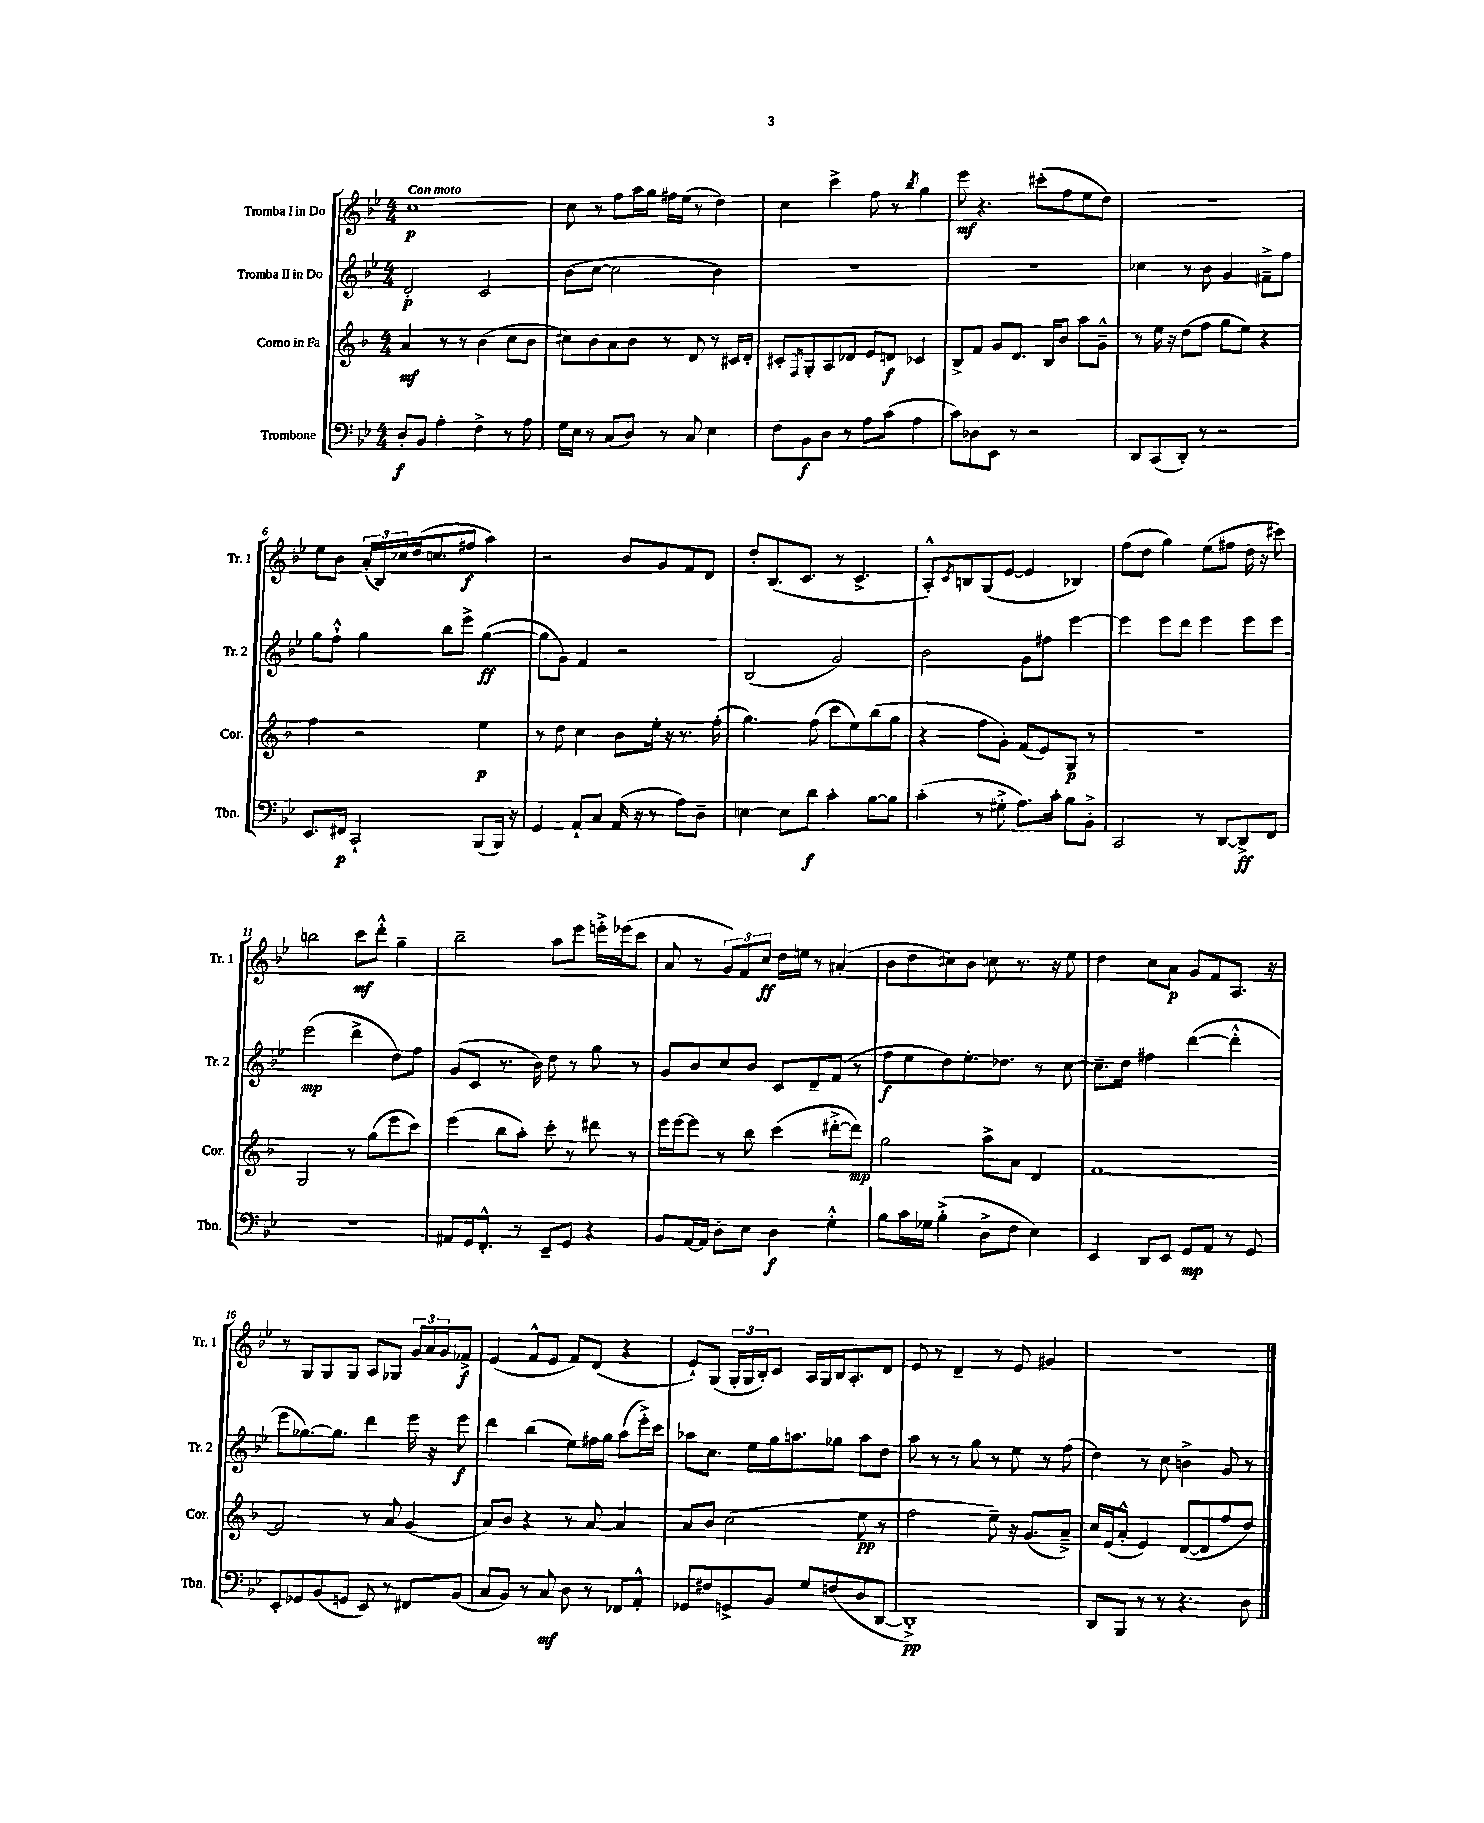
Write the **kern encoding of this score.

**kern	**dynam	**kern	**dynam	**kern	**dynam	**kern	**dynam
*part4	*part4	*part3	*part3	*part2	*part2	*part1	*part1
*staff4	*staff4	*staff3	*staff3	*staff2	*staff2	*staff1	*staff1
*I"Trombone	*	*I"Corno in Fa	*	*I"Tromba II in Do	*	*I"Tromba I in Do	*
*I'Tbn.	*	*I'Cor.	*	*I'Tr. 2	*	*I'Tr. 1	*
*clefF4	*	*clefG2	*	*clefG2	*	*clefG2	*
*k[b-e-]	*	*k[b-]	*	*k[b-e-]	*	*k[b-e-]	*
*M4/4	*	*M4/4	*	*M4/4	*	*M4/4	*
=1	=1	=1	=1	=1	=1	=1	=1
!	!	!	!	!	!	!LO:TX:a:B:t=Con moto	!
8D'/L	f	4a/	mf	2d'/	p	[1cc	p
8BB-/J	.	.	.	.	.	.	.
4A'\	.	8r	.	.	.	.	.
.	.	8r	.	.	.	.	.
4F^\	.	(4b-\	.	2c/	.	.	.
8r	.	8cc\L	.	.	.	.	.
8A\	.	8b-\J	.	.	.	.	.
=2	=2	=2	=2	=2	=2	=2	=2
16G\LL	.	8cc#X\L)	.	(8b-\L	.	8cc\]	.
16E-\JJ	.	.	.	.	.	.	.
8r	.	8b-\	.	[8cc\J	.	8r	.
(8C/L	.	8a\	.	2cc\]	.	8ff\L	.
8D/J)	.	8b-\J	.	.	.	16aa\L	.
.	.	.	.	.	.	16gg\JJ	.
8r	.	8r	.	.	.	16ff#X\LL	.
.	.	.	.	.	.	(16ee-\JJ	.
8C/	.	8d/	.	.	.	8r	.
4E-\	.	8r	.	4b-\)	.	4dd\)	.
.	.	16c#X/LL	.	.	.	.	.
.	.	16d'/JJ	.	.	.	.	.
=3	=3	=3	=3	=3	=3	=3	=3
8F\L	.	8c#X'/L	.	1r	.	4cc\	.
.	.	8qF/	.	.	.	.	.
8BB-\	f	8G'/	.	.	.	.	.
8D\J	.	8A/	.	.	.	4ccc^\	.
8r	.	8d-X/J	.	.	.	.	.
8A\L	.	8e/L	.	.	.	8ff\	.
(8c\J	.	8dn/J	f	.	.	8r	.
.	.	.	.	.	.	8qbb-/	.
4A\	.	4c-X/	.	.	.	4gg\	.
=4	=4	=4	=4	=4	=4	=4	=4
8c\L)	.	8B-^/L	.	1r	.	8eee-\	mf
8D-X\	.	8f/J	.	.	.	4.r	.
8EE-\J	.	8g/L	.	.	.	.	.
8r	.	8.d/J	.	.	.	.	.
2r	.	.	.	.	.	(8ccc#X'\L	.
.	.	16B-/KL	.	.	.	.	.
.	.	8b-/J	.	.	.	8ff\	.
.	.	8aa\L	.	.	.	8ee-\	.
.	.	8g~^^\J	.	.	.	8dd\J)	.
=5	=5	=5	=5	=5	=5	=5	=5
8DD/L	.	8r	.	4cc-X\	.	1r	.
(8CC/	.	16ee\	.	.	.	.	.
.	.	16r	.	.	.	.	.
8DD'/J)	.	(8dd\L	.	8r	.	.	.
8r	.	8ff\J	.	8b-\	.	.	.
2r	.	8gg\L	.	4g/	.	.	.
.	.	8ee\J)	.	.	.	.	.
.	.	4r	.	8f#X~^\L	.	.	.
.	.	.	.	8ff\J	.	.	.
!!LO:LB:g=z
=6	=6	=6	=6	=6	=6	=6	=6
8.EE-/L	.	4ff\	.	8gg\L	.	8ee-\L	.
.	.	.	.	8ff`^^\J	.	8b-\J	.
16FF#X/Jk	p	.	.	.	.	.	.
2CC`/	.	2r	.	4gg\	.	(24a'/LL	.
.	.	.	.	.	.	24B-/)	.
.	.	.	.	.	.	24cc-X/	.
.	.	.	.	.	.	(16dd/J	.
.	.	.	.	.	.	8.ccn/	.
.	.	.	.	8bb-\L	.	.	.
.	.	.	.	8eee-^\J	.	8ff#X/J	f
(8BBB-/L	.	4ee\	p	([4gg\	ff	4aa\)	.
16BBB-/Jk)	.	.	.	.	.	.	.
16r	.	.	.	.	.	.	.
=7	=7	=7	=7	=7	=7	=7	=7
4GG/	.	8r	.	8gg\L]	.	2r	.
.	.	8dd\	.	8g\J)	.	.	.
8AA`/L	.	4cc\	.	4f/	.	.	.
8C/J	.	.	.	.	.	.	.
(16AA/	.	8b-\L	.	2r	.	8b-/L	.
16r	.	.	.	.	.	.	.
8r	.	16ee'\Jk	.	.	.	8g/	.
.	.	16r	.	.	.	.	.
8A\L)	.	8.r	.	.	.	8f/	.
8D~\J	.	.	.	.	.	8d/J	.
.	.	(16ff'\	.	.	.	.	.
=8	=8	=8	=8	=8	=8	=8	=8
[4En\	.	4.gg\)	.	(2B-/	.	8dd'/L	.
.	.	.	.	.	.	(8.B-/	.
8E\L]	.	.	.	.	.	.	.
.	.	.	.	.	.	8.c/J	.
8d\J	f	(8ff\	.	.	.	.	.
4c'\	.	8ccc\L	.	2g/)	.	8r	.
.	.	8ee\)	.	.	.	4.c^/	.
[8B-\L	.	(8bb-\	.	.	.	.	.
8B-\J]	.	8gg\J	.	.	.	.	.
=9	=9	=9	=9	=9	=9	=9	=9
(4c'\	.	4r	.	2b-\	.	8A'^^/L)	.
.	.	.	.	.	.	8qc/	.
.	.	.	.	.	.	8Bn/	.
8r	.	8ff\L	.	.	.	(8G/	.
8G#X'^\	.	8g'\J)	.	.	.	[8e-/J	.
8.A\L)	.	(8f/L	.	8g\L	.	4e-/]	.
.	.	8e/)	.	8ff#X\J	.	.	.
16c'\Jk	.	.	.	.	.	.	.
8B-\L	.	8G/J	p	[4eee-\	.	4B-X/)	.
8BB-'^\J	.	8r	.	.	.	.	.
=10	=10	=10	=10	=10	=10	=10	=10
2CC/	.	1r	.	4eee-\]	.	(8ff\L	.
.	.	.	.	.	.	8dd\J	.
.	.	.	.	8eee-\L	.	4gg\)	.
.	.	.	.	8ddd\J	.	.	.
8r	.	.	.	4eee-\	.	(8ee-\L	.
[8DD/L	.	.	.	.	.	8ff#X\J	.
8DD^/]	ff	.	.	8eee-\L	.	16dd\	.
.	.	.	.	.	.	16r	.
8FF/J	.	.	.	8eee-\J	.	8ccc#X\)	.
!!LO:LB:g=z
=11	=11	=11	=11	=11	=11	=11	=11
1r	.	2G/	.	(2eee-\	mp	2bbn\	.
.	.	8r	.	4ddd^\	.	8ccc\L	mf
.	.	(8gg\L	.	.	.	8ddd'^^\J	.
.	.	8eee\	.	8dd\L)	.	4gg~\	.
.	.	8ccc\J)	.	8ff\J	.	.	.
=12	=12	=12	=12	=12	=12	=12	=12
8AA#X/L	.	(4eee\	.	(8g/L	.	2bb-~\	.
16GG/k	.	.	.	8c/J	.	.	.
8.FF'^^/J	.	.	.	.	.	.	.
.	.	8bb-\L	.	8.r	.	.	.
8r	.	8aa'\J)	.	.	.	.	.
.	.	.	.	16b-\)	.	.	.
8EE-~/L	.	8ccc'\	.	8dd\	.	8aa\L	.
8GG/J	.	8r	.	8r	.	8eee-\J	.
4r	.	8ddd#X\	.	8gg\	.	16eeen'^\LL	.
.	.	.	.	.	.	(16eee-X\J	.
.	.	8r	.	8r	.	8ccc\J	.
=13	=13	=13	=13	=13	=13	=13	=13
8BB-/L	.	16eee\LL	.	8g/L	.	8a/	.
.	.	[16eee\J	.	.	.	.	.
[16AA/L	.	8eee\J]	.	8b-/	.	8r	.
16AA/JJ]	.	.	.	.	.	.	.
8D'\L	.	8r	.	8cc/	.	12g/L)	.
.	.	.	.	.	.	12f/	.
8E-\J	.	8bb-\	.	8b-/J	.	.	.
.	.	.	.	.	.	12cc/J	ff
4D\	f	(4ccc\	.	8c/L	.	16dd\LL	.
.	.	.	.	.	.	16een\JJ	.
.	.	.	.	8d~/	.	8r	.
4G'^^\	.	[8ddd#X'^\L	.	(8f/J	.	(4a#X'/	.
.	.	8ddd#\J])	mp	8r	.	.	.
=14	=14	=14	=14	=14	=14	=14	=14
8B-\L	.	2gg\	.	8ff\L	f	8b-\L	.
16c\L	.	.	.	8ee-\	.	8dd\	.
16G-X\JJ	.	.	.	.	.	.	.
(4B-'^\	.	.	.	8dd\)	.	8cc#X\)	.
.	.	.	.	8.ee-'\	.	8b-\J	.
8D^\L	.	8aa^\L	.	.	.	8ccn\	.
.	.	.	.	8.dd-X\J	.	.	.
8F\J	.	8a\J	.	.	.	8.r	.
4E-\)	.	4d/	.	8r	.	.	.
.	.	.	.	.	.	16r	.
.	.	.	.	[8cc\	.	8ee-\	.
=15	=15	=15	=15	=15	=15	=15	=15
4EE-/	.	[1f	.	8.cc~\L]	.	4dd\	.
.	.	.	.	16dd\Jk	.	.	.
8DD/L	.	.	.	4ff#X\	.	8cc\L	.
8EE-/J	.	.	.	.	.	8a\J	p
8GG/L	mp	.	.	([4ddd\	.	8g/L	.
8AA/J	.	.	.	.	.	8f/	.
8r	.	.	.	4ddd'^^\]	.	8.A/J	.
8GG/	.	.	.	.	.	.	.
.	.	.	.	.	.	16r	.
!!LO:LB:g=z
=16	=16	=16	=16	=16	=16	=16	=16
8EE-'/L	.	2f/]	.	8eee-\L	.	8r	.
8GG-X/	.	.	.	[8.gg-X\)	.	8G/L	.
(8BB-/	.	.	.	.	.	8G/	.
.	.	.	.	8.gg-\J]	.	.	.
8GGn/J	.	.	.	.	.	8G/J	.
8EE-/)	.	8r	.	4ddd\	.	8A/L	.
8r	.	8a/	.	.	.	8G-X/J	.
8FF#X/L	.	(4g/	.	16eee-\	.	24g/LL	.
.	.	.	.	.	.	24a/	.
.	.	.	.	16r	.	.	.
.	.	.	.	.	.	24g/J	.
(8BB-/J	.	.	.	8eee-\	f	8f-X^/J	f
=17	=17	=17	=17	=17	=17	=17	=17
8C/L	.	8a/L)	.	4ddd\	.	(4e-/	.
8BB-/J)	.	8b-/J	.	.	.	.	.
8r	.	4r	.	(4bb-\	.	8f^^/L	.
8C/	mf	.	.	.	.	8e-/J	.
8D\	.	8r	.	8ee-\L)	.	8f/L)	.
8r	.	[8a/	.	16ff#X\L	.	(8d/J	.
.	.	.	.	16gg\JJ	.	.	.
8FF-X/L	.	4a/]	.	(8aa\L	.	4r	.
8AA'^^/J	.	.	.	16eee-'^\L)	.	.	.
.	.	.	.	16ccc\JJ	.	.	.
=18	=18	=18	=18	=18	=18	=18	=18
8GG-X/L	.	8a/L	.	8aa-X\L	.	8e-`/L)	.
8F#X/	.	8b-/J	.	8.cc\J	.	(8G/J	.
8GGn^/	.	(2cc\	.	.	.	24G'/LL	.
.	.	.	.	.	.	24G/	.
.	.	.	.	16ee-\LL	.	.	.
.	.	.	.	.	.	24B-'/J)	.
8BB-/J	.	.	.	16gg\J	.	8c/J	.
.	.	.	.	8.aan\	.	.	.
8G/L	.	.	.	.	.	16A/LL	.
.	.	.	.	.	.	16G/	.
(8Fn/	.	.	.	8gg-X\J	.	16B-/J	.
.	.	.	.	.	.	8.A'/	.
8D/	.	8ee\	pp	8aa\L	.	.	.
[8DD/J	.	8r	.	8dd\J	.	8d/J	.
=19	=19	=19	=19	=19	=19	=19	=19
1DD'^])	pp	2ff\	.	8aa\	.	8e-/	.
.	.	.	.	8r	.	8r	.
.	.	.	.	8r	.	4d~/	.
.	.	.	.	8gg\	.	.	.
.	.	8ee~\)	.	8r	.	8r	.
.	.	16r	.	8ee-\	.	8e-/	.
.	.	(8.g/L	.	.	.	.	.
.	.	.	.	8r	.	4g#X/	.
.	.	8a~^/J)	.	(8ff\	.	.	.
=20	=20	=20	=20	=20	=20	=20	=20
8DD/L	.	16cc/LL	.	4dd\)	.	1r	.
.	.	(16e/J	.	.	.	.	.
8BBB-/J	.	8a'^^/J	.	.	.	.	.
8r	.	4e/)	.	8r	.	.	.
8r	.	.	.	8cc\	.	.	.
4.r	.	([8d/L	.	4bn^\	.	.	.
.	.	8d/]	.	.	.	.	.
.	.	8ff/	.	8g/	.	.	.
8D\	.	8dd/J)	.	8r	.	.	.
==	==	==	==	==	==	==	==
*-	*-	*-	*-	*-	*-	*-	*-
